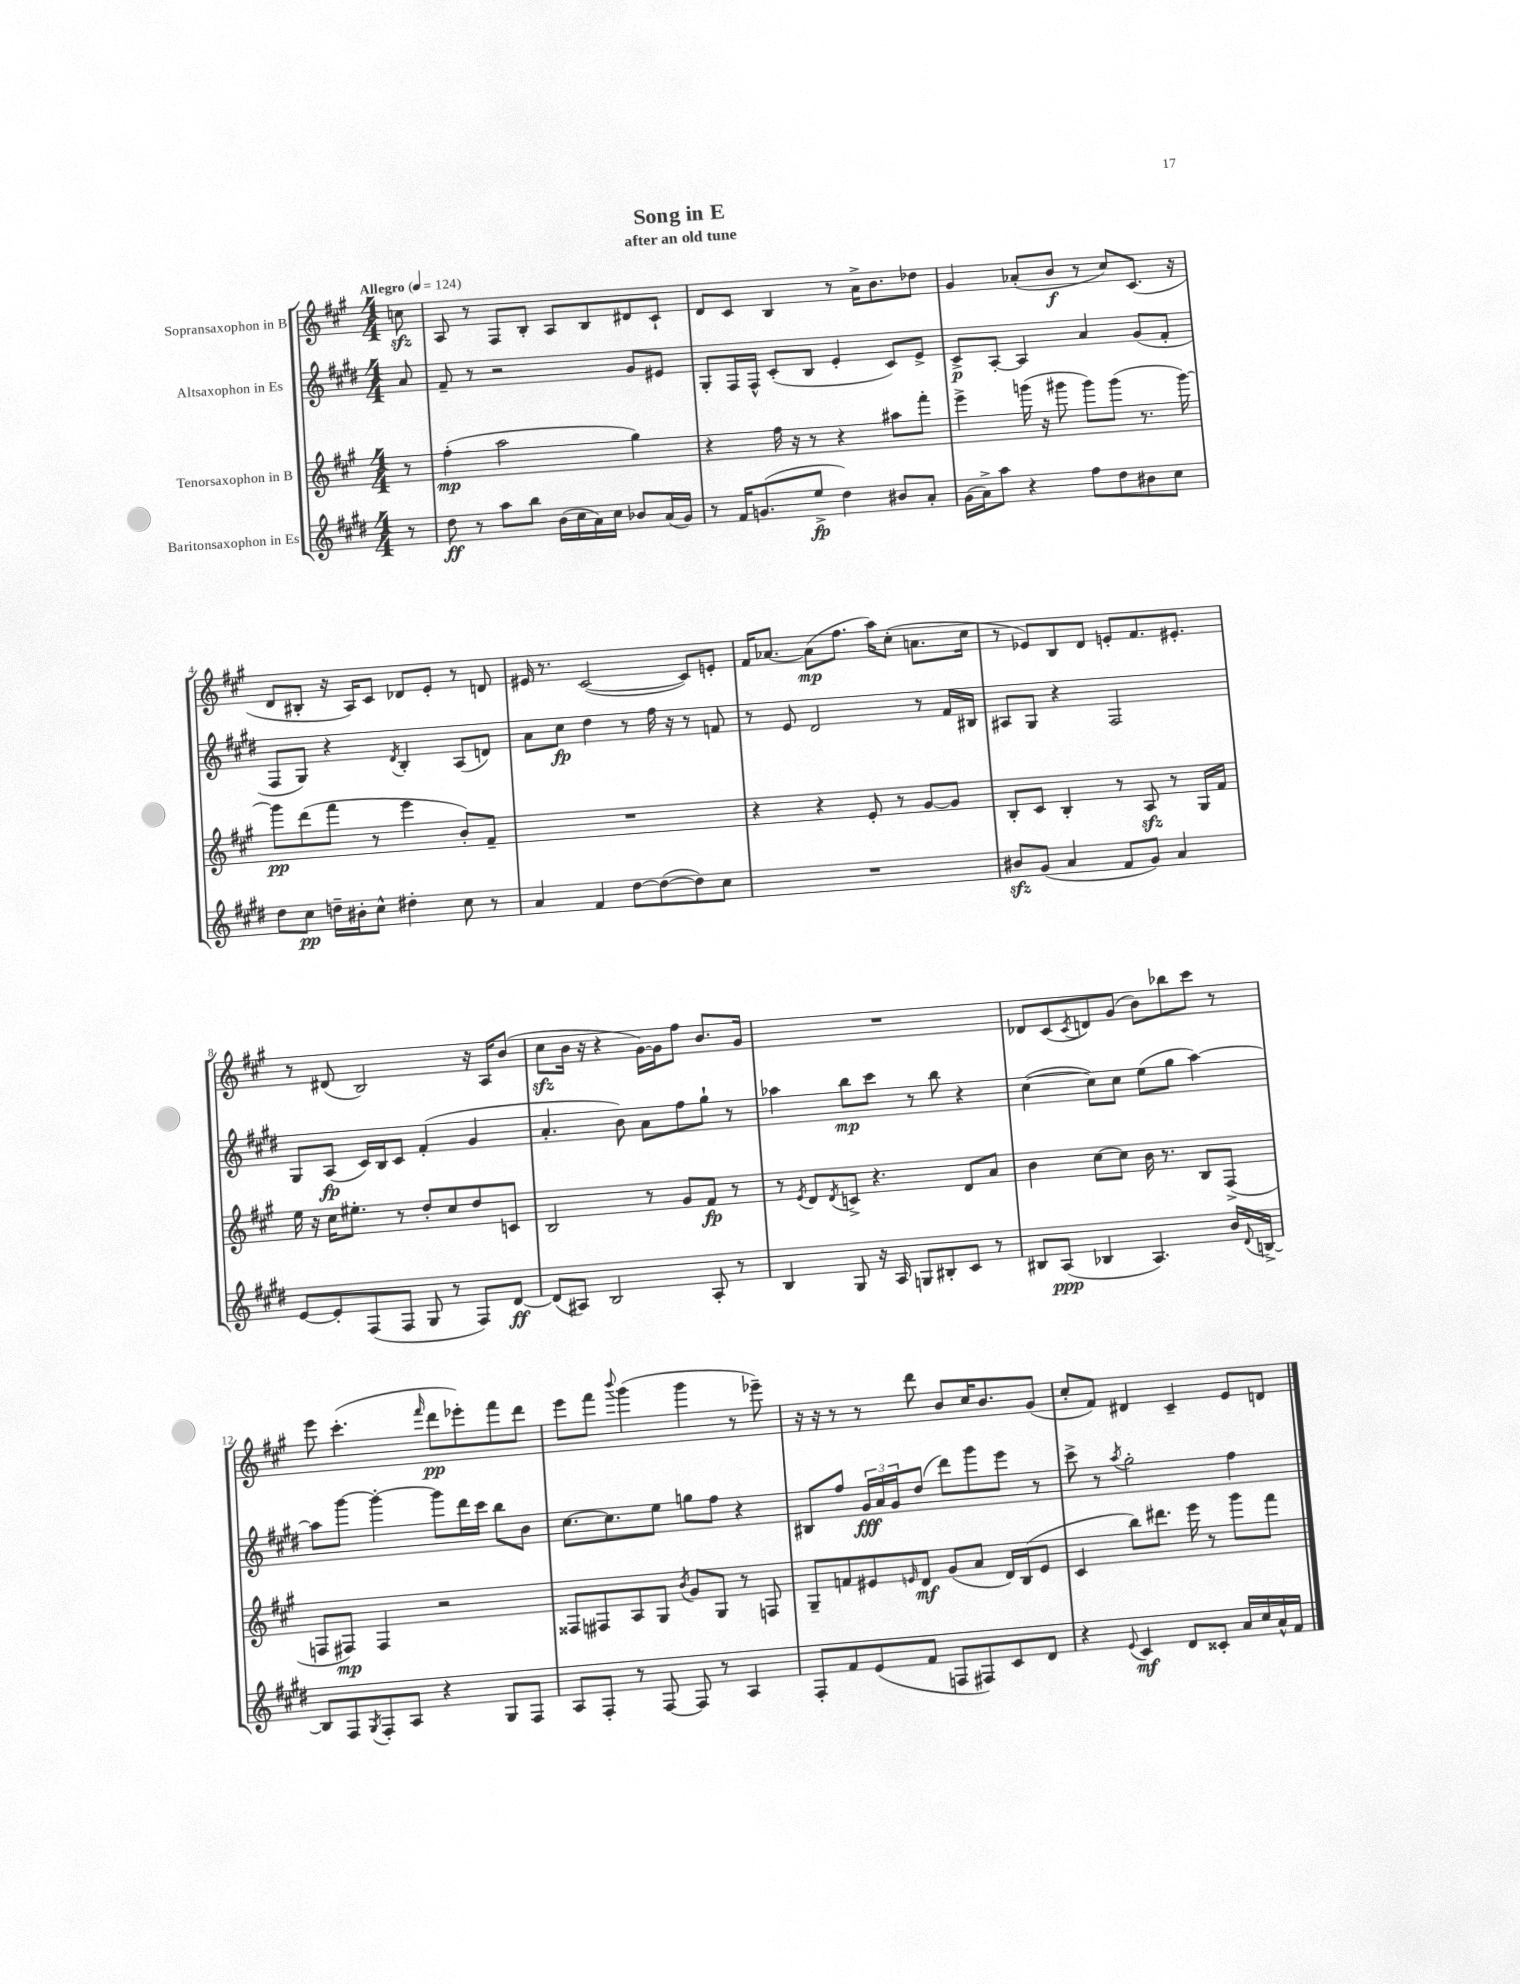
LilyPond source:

\header { title = "Song in E" subtitle = "after an old tune" }
<<
\new StaffGroup <<
\new Staff = "s0" \with { instrumentName = "Sopransaxophon in B" } {
    \clef treble \key a \major \numericTimeSignature \time 4/4 \partial 8 \tempo "Allegro" 4 = 124
    c''8\sfz |
    a8 r8 fis8 b8-. a8 b8 dis'8 cis'8-! |
    d'8 cis'8 b4 r8 a'16-> b'8. des''8 |
    gis'4 aes'8-.( b'8\f r8 cis''8) cis'8.( r16 |
    d'8 bis8-. r16 a16) cis'8 des'8 e'8-. r8 d'8 |
    eis'16 r8. cis'2~( cis'8) e'8-. |
    fis'16 aes'8.~ aes'8\mp( fis''8. a''16) cis''8-.( a'8. cis''16 |
    r8 ees'8) b8 d'8 e'8-. fis'8. eis'8.-. |
    r8 dis'8( b2) r16 a16 b'8( |
    cis''8\sfz b'16 r16 r4 gis'16~) gis'16 fis''8 b'8. gis'16 |
    R1 |
    des'8 cis'8( \acciaccatura { cis'8 } d'8) gis'8( b'8) bes''8 cis'''8 r8 |
    e'''8 cis'''4.-.( \grace { fis'''16 } d'''8\pp ees'''8-.) fis'''8 d'''8 |
    e'''8 fis'''8 \appoggiatura { b'''8 } gis'''4( gis'''4 r8 ees'''8--) |
    r16 r16 r8 r8 d'''8 b'8 cis''16 b'8. gis'8( |
    cis''8-. fis'8) dis'4 cis'4-- e'8 d'8 \bar "|." |
}
\new Staff = "s1" \with { instrumentName = "Altsaxophon in Es" } {
    \clef treble \key e \major \numericTimeSignature \time 4/4 \partial 8
    a'8 |
    fis'8-- r8 r2 gis'8 eis'8 |
    gis8-. fis16 fis16-^ cis'8-.( b8 e'4-. cis'8) e'8-> |
    cis'8->\p a8~-. a4 a'4 gis'8( fis'8-. |
    fis8 gis8) r4 \acciaccatura { dis'8 } b4-. a8( d'8) |
    a'8 cis''8\fp dis''4 r8 fis''16 r16 r8 f'8 |
    r8 e'8 dis'2 r8 fis'16 bis16 |
    ais8 gis8 r4 fis2 |
    gis8 a8\fp( cis'16) b16 cis'8 fis'4-.( gis'4 |
    a'4.-. b'8) a'8 fis''8 gis''8-! r8 |
    aes''4 b''8\mp cis'''8 r8 b''8 r4 |
    cis''4~( cis''8) cis''8 e''8( gis''8 a''4~) |
    a''8 gis'''8~ gis'''4~-. gis'''8 dis'''16 cis'''16 b''8 b'8 |
    cis''8.~ cis''8. e''8 g''8 fis''8 r4 |
    bis8 fis''8 \tuplet 3/2 { gis'16\fff a'16 gis'16 } dis''8( dis'''8) gis'''8 e'''8 r8 |
    cis'''8-> r8 \acciaccatura { a''8 } gis''2-. fis''4 \bar "|." |
}
\new Staff = "s2" \with { instrumentName = "Tenorsaxophon in B" } {
    \clef treble \key a \major \numericTimeSignature \time 4/4 \partial 8
    r8 |
    fis''4-.\mp( a''2 gis''4) |
    r4 fis''16 r16 r8 r4 ais''8 fis'''8-. |
    e'''4-> g'''16( r16 gis'''8 gis'''8) gis'''8( r8. gis'''16~) |
    gis'''8\pp d'''8( fis'''8 r8 e'''4 b'8-.) fis'8-- |
    R1 |
    r4 r4 e'8-. r8 gis'8~ gis'8 |
    b8-. cis'8 b4-. r8 a8\sfz r8 gis16 fis'16 |
    e''16 r16 cis''16 eis''8.-. r8 d''8-. cis''8 d''8 c'8 |
    b2 r8 gis'8 fis'8\fp r8 |
    r8 \acciaccatura { e'8 } d'8 \acciaccatura { d'8 } c'8-> r4. d'8 a'8 |
    b'4 cis''8~ cis''8 b'16 r8. b8 fis8->( |
    f8 fis8\mp) fis4 r2 |
    fisis8 fis8 a8 gis8 \acciaccatura { b'8 } gis'8 gis8 r8 f8 |
    gis8-- f'8 eis'8 \grace { e'16 } d'8\mf gis'8( a'8 d'16) b16( e'8 |
    cis'4 b''8) dis'''8. e'''16 r8 gis'''8 fis'''8 \bar "|." |
}
\new Staff = "s3" \with { instrumentName = "Baritonsaxophon in Es" } {
    \clef treble \key e \major \numericTimeSignature \time 4/4 \partial 8
    r8 |
    dis''8\ff r8 a''8 b''8 b'16( cis''16 a'16) cis''16 bes'8 a'16( gis'16) |
    r8 fis'16 g'8.( e''8->\fp dis''4) bis'8 a'8-. |
    gis'16( a'16->) a''8 r4 fis''8 dis''8 bis'8 cis''8 |
    dis''8 cis''8\pp d''16-- bis'16-. cis''8-^ dis''4-. cis''8 r8 |
    a'4 fis'4 dis''8~ dis''8~( dis''8) cis''8 |
    R1 |
    bis'8\sfz gis'8( a'4 fis'8 gis'8) a'4 |
    e'8~ e'8-. fis8( fis8 gis8 r8 fis8) dis'8~\ff |
    dis'8( ais8) b2 ais8-. r8 |
    b4 gis8 r16 a16 g8 bis8-. cis'8 r8 |
    bis8 a8\ppp( bes4 a4.) b'16 \appoggiatura { dis'8 } b16~-> |
    b8 fis8 \acciaccatura { gis8 } fis8-. a8 r4 gis8 fis8 |
    a8 fis8-. r8 fis8~ fis8 r8 a4 |
    fis8-. fis'8 e'8( fis'8 f8 fis8) cis'8 dis'8 |
    r4 \appoggiatura { e'8 } cis'4\mf dis'8 cisis'8-. a'16 cis''16 a'16-^ fis'16 \bar "|." |
}
>>
>>
